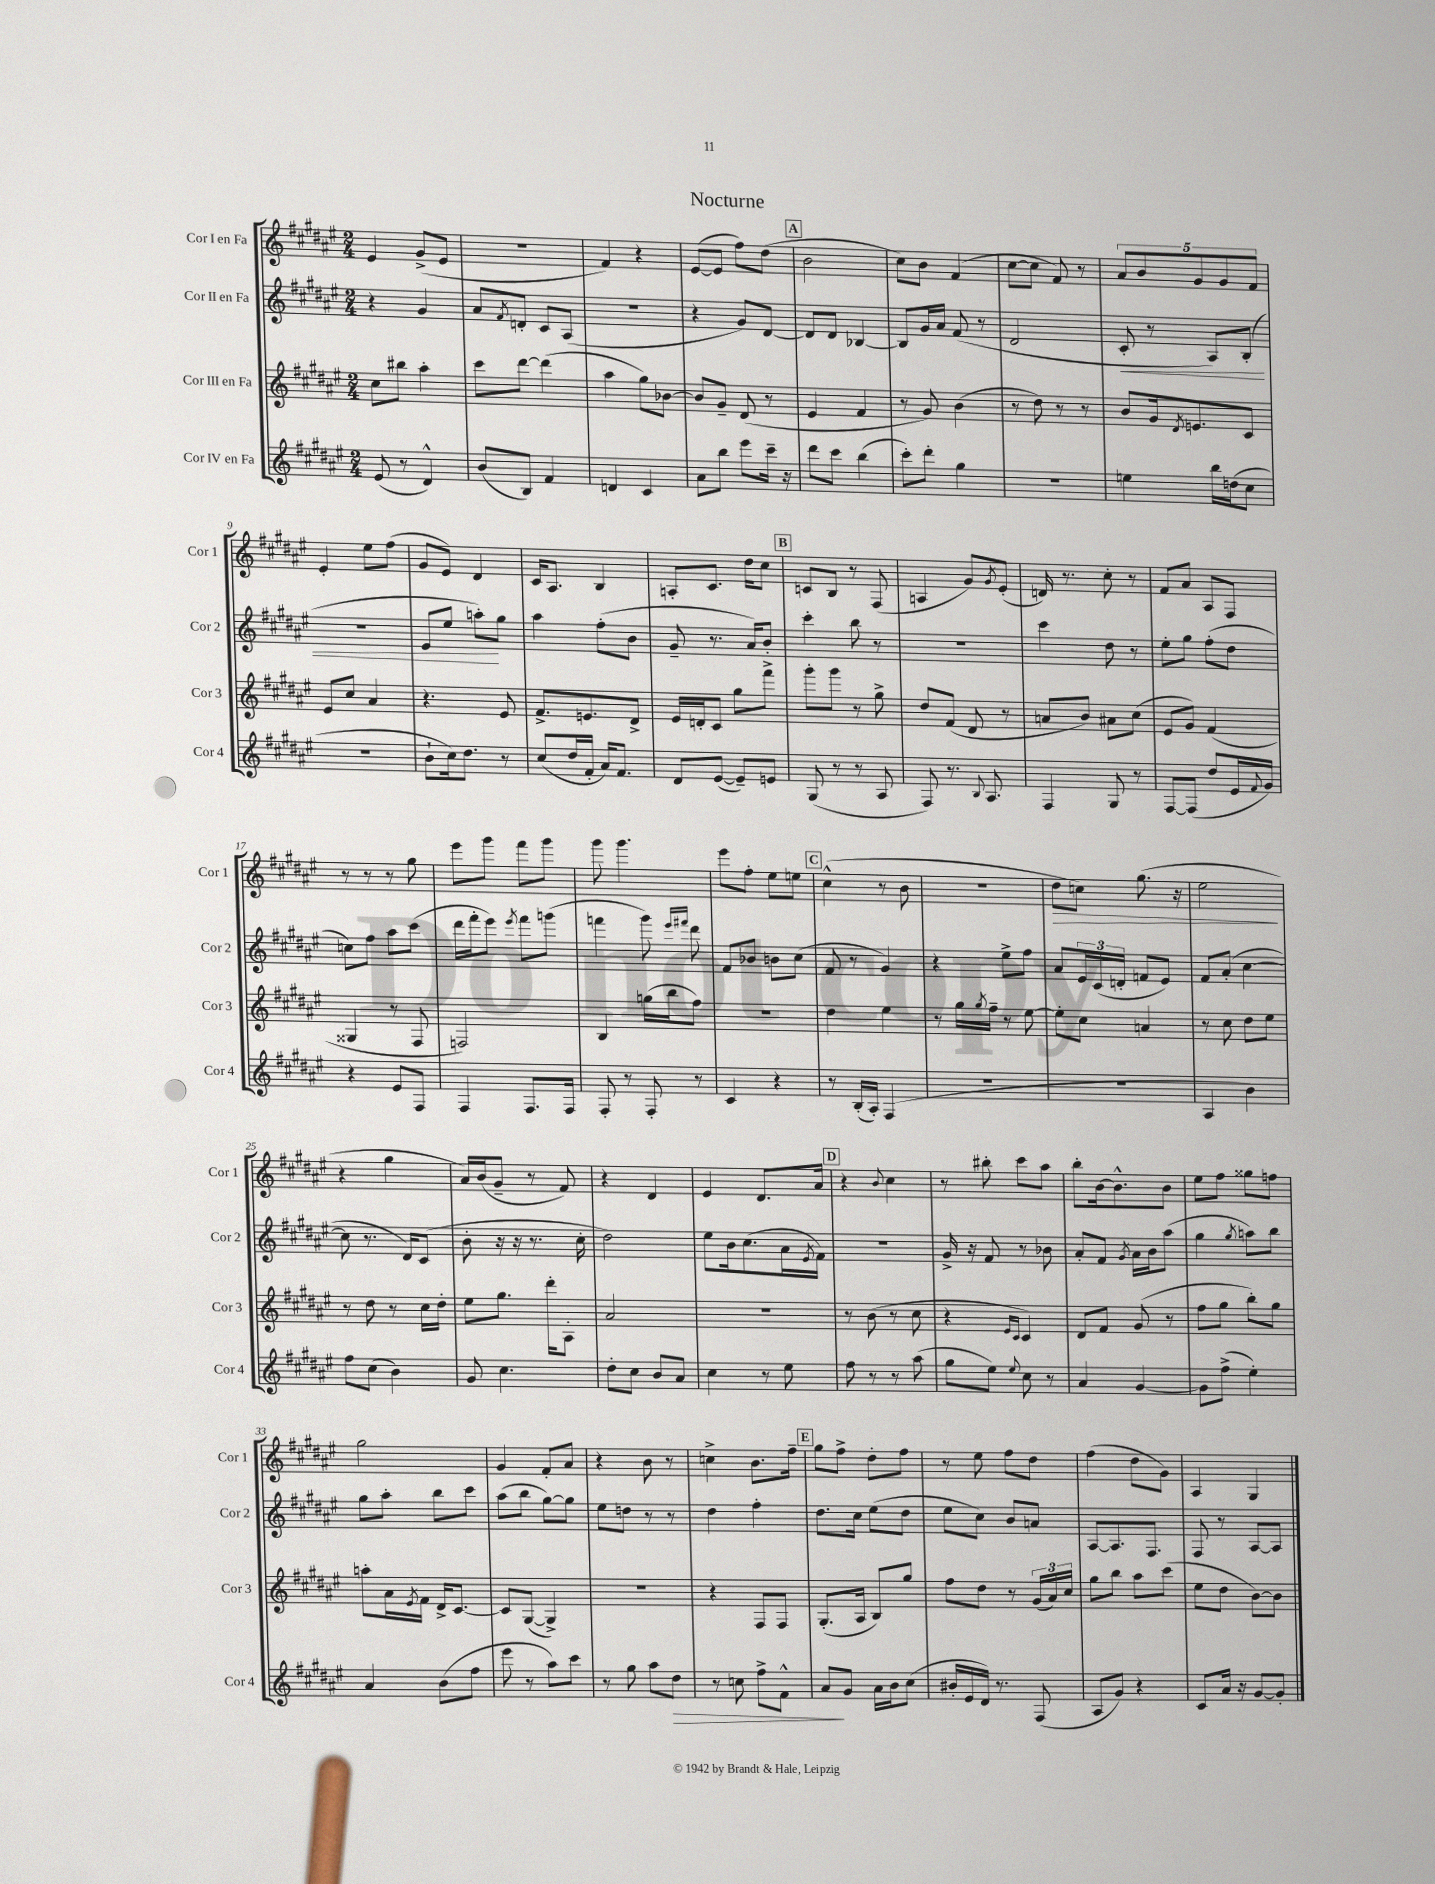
\header { title = "Nocturne" }
<<
\new StaffGroup <<
\new Staff = "s0" \with { instrumentName = "Cor I en Fa" shortInstrumentName = "Cor 1" } {
    \clef treble \key fis \major \numericTimeSignature \time 2/4
    eis'4 gis'8->( eis'8 |
    r2 |
    fis'4) r4 |
    eis'8~( eis'8 fis''8) dis''8( |
    \mark \markup { \box "A" } b'2 |
    cis''8) b'8 fis'4( |
    cis''8~ cis''8 fis'8) r8 |
    \tuplet 5/4 { ais'8 b'8 gis'8 gis'8 fis'8 } |
    eis'4-. eis''8 fis''8( |
    gis'8 eis'8) dis'4 |
    cis'16 ais8. b4 |
    a8-. cis'8. dis''16 cis''8 |
    \mark \markup { \box "B" } c'8 b8 r8 fis8( |
    a4 gis'8) \acciaccatura { gis'8 } eis'8-.( |
    d'16) r8. cis''8-. r8 |
    fis'8 ais'8 ais8 fis8 |
    r8 r8 r8 gis''8 |
    eis'''8 gis'''8 fis'''8 gis'''8 |
    gis'''8 gis'''4. |
    eis'''8 fis''8-. eis''8 e''8 |
    \mark \markup { \box "C" } cis''4-^( r8 b'8 |
    r2 |
    dis''8\> c''8) gis''8.( r16 |
    eis''2\! |
    r4 gis''4 |
    ais'16) b'16( gis'8-- r8 fis'8) |
    r4 dis'4 |
    eis'4 dis'8. ais'16 |
    \mark \markup { \box "D" } r4 \appoggiatura { b'8 } cis''4 |
    r8 bis''8-. cis'''8 ais''8 |
    b''8-. b'16~ b'8.-^ b'8 |
    eis''8 fis''8 gisis''8 f''8 |
    gis''2 |
    gis'4 fis'8-. ais'8 |
    r4 b'8 r8 |
    c''4-> b'8. fis''16-- |
    \mark \markup { \box "E" } gis''8 fis''8-> dis''8-. fis''8 |
    r8 eis''8 fis''8 dis''8 |
    fis''4( dis''8 gis'8) |
    ais4 gis4 \bar "|." |
}
\new Staff = "s1" \with { instrumentName = "Cor II en Fa" shortInstrumentName = "Cor 2" } {
    \clef treble \key fis \major \numericTimeSignature \time 2/4
    r4 gis'4 |
    ais'8 \acciaccatura { fis'8 } d'8-. cis'8 ais8( |
    R2 |
    r4 gis'8) dis'8~ |
    \mark \markup { \box "A" } dis'8 dis'8 bes4~ |
    bes8 gis'16 ais'16 fis'8( r8 |
    dis'2 |
    cis'8-.\< r8 ais8) b8-.( |
    r2 |
    eis'8 eis''8 a''8-.\!) gis''8 |
    ais''4 fis''8-.( b'8 |
    gis'8-- r8. ais'16) b'8-. |
    \mark \markup { \box "B" } cis'''4-. b''8 r8 |
    R2 |
    cis'''4 dis''8 r8 |
    eis''8-. gis''8 fis''8-.( dis''8 |
    c''8) fis''8 ais''8 cis'''8( |
    dis'''16 fis'''16-. eis'''8) \acciaccatura { eis'''8 } fis'''8 g'''8( |
    f'''4 gis'''8) \grace { eis'''16 fis'''16 } dis'''8 |
    fis'8 bes'8 b'8 cis''8( |
    \mark \markup { \box "C" } fis'8 r8 gis'4) |
    r4 eis''8-> fis''8 |
    ais'8 \tuplet 3/2 { eis'16 cis'16( d'16-. } f'8 eis'8) |
    fis'8 ais'8-.( cis''4~ |
    cis''8 r8. dis'16) cis'8( |
    b'8-. r16 r16 r8. cis''16-. |
    dis''2) |
    eis''8 b'16 cis''8.( ais'16 \acciaccatura { eis'8 } fis'16) |
    \mark \markup { \box "D" } r2 |
    gis'16-> r16 fis'8 r8 bes'8 |
    ais'8-. fis'8 \acciaccatura { gis'8 } ais'16 b'16 ais''8( |
    gis''4 \acciaccatura { gis''8 } a''8) b''8 |
    gis''8 ais''8-. b''8 cis'''8 |
    ais''8( b''8 gis''8~) gis''8 |
    eis''8 d''8 r8 r8 |
    dis''4 fis''4-. |
    \mark \markup { \box "E" } dis''8. cis''16 eis''8( dis''8 |
    eis''8 cis''8) b'8 a'8 |
    ais8~ ais8. fis8. |
    fis8 r8 ais8~ ais8 \bar "|." |
}
\new Staff = "s2" \with { instrumentName = "Cor III en Fa" shortInstrumentName = "Cor 3" } {
    \clef treble \key fis \major \numericTimeSignature \time 2/4
    cis''8 bis''8 ais''4-. |
    cis'''8 dis'''8~ dis'''4( |
    ais''4 gis''8) bes'8~ |
    bes'8 gis'8-- dis'8( r8 |
    \mark \markup { \box "A" } eis'4 fis'4 |
    r8 gis'8) b'4( |
    r8 dis''8) r8 r8 |
    b'8 gis'16 \acciaccatura { dis'8 } e'8. cis'8 |
    eis'8 cis''8 ais'4 |
    r4. eis'8 |
    fis'8.-> e'8. dis'8-> |
    eis'16 d'16-. cis'8 gis''8 fis'''8-> |
    \mark \markup { \box "B" } gis'''8-. gis'''8 r8 gis''8-> |
    dis''8 fis'8( dis'8 r8 |
    a'8 b'8) ais'8 cis''8( |
    eis'8 gis'8) fis'4( |
    gisis4 r8 fis8 |
    f2) |
    b4 g''16( b''16 fis''8) |
    r2 |
    \mark \markup { \box "C" } dis''4 eis''4 |
    r8 gis''16 \acciaccatura { gis''8 } fis''16-- r8 eis''8~ |
    eis''8-. cis''8 a'4 |
    r8 cis''8 dis''8 eis''8 |
    r8 dis''8 r8 cis''16 dis''16-. |
    eis''8 gis''8. dis'''16-. ais8-. |
    ais'2 |
    r2 |
    \mark \markup { \box "D" } r8 b'8( r8 cis''8 |
    r4 \grace { eis'16 cis'16 } cis'4) |
    dis'8 fis'8 gis'8( r8 |
    fis''8 gis''8 b''8-.) gis''8 |
    a''8-. ais'16 \acciaccatura { eis'8 } fis'16 dis'16-> cis'8.~ |
    cis'8 gis8~( gis4->) |
    r2 |
    r4 fis8 fis8 |
    \mark \markup { \box "E" } gis8.-.( ais16 b8) gis''8 |
    fis''8 dis''8 r8 \tuplet 3/2 { gis'16( ais'16) cis''16 } |
    gis''8 b''8 ais''8 cis'''8( |
    eis''8 dis''8 b'8~) b'8 \bar "|." |
}
\new Staff = "s3" \with { instrumentName = "Cor IV en Fa" shortInstrumentName = "Cor 4" } {
    \clef treble \key fis \major \numericTimeSignature \time 2/4
    eis'8( r8 dis'4-^) |
    b'8( b8) fis'4 |
    d'4 cis'4 |
    ais'8 b''8 eis'''8 cis'''16-- r16 |
    \mark \markup { \box "A" } dis'''8 cis'''8 b''4( |
    cis'''8-.) dis'''8-. gis''4 |
    r2 |
    e''4 b''16 d''16( cis''8 |
    r2 |
    b'8-! cis''16) dis''8. r8 |
    cis''8( dis''16 fis'16-. ais'16) fis'8. |
    dis'8 eis'8~( eis'8--) e'8 |
    \mark \markup { \box "B" } gis8( r8 r8 ais8 |
    fis8) r8. \appoggiatura { b8 } ais8. |
    fis4 gis8 r8 |
    fis8~ fis8( dis''8 eis'16 \appoggiatura { fis'8 } gis'16) |
    r4 eis'8 fis8 |
    fis4 fis8. fis16 |
    fis8-. r8 fis8-. r8 |
    cis'4 r4 |
    \mark \markup { \box "C" } r8 b16-.( ais16-.) fis4( |
    R2 |
    R2 |
    ais4 b'4) |
    fis''8 cis''8( b'4) |
    gis'8 cis''4. |
    dis''8-. cis''8 b'8 ais'8 |
    cis''4 r8 eis''8 |
    \mark \markup { \box "D" } fis''8 r8 r8 ais''8( |
    gis''8 eis''8) \appoggiatura { eis''8 } cis''8 r8 |
    ais'4 gis'4~ |
    gis'8 fis''8->( eis''4-.) |
    ais'4 b'8( fis''8 |
    eis'''8 r8 ais''8) cis'''8 |
    r8 gis''8 ais''8 dis''8\> |
    r8 c''8 fis''8-> fis'8-^ |
    \mark \markup { \box "E" } ais'8\! gis'8 ais'16 b'16 cis''8( |
    bis'16-. eis'16 dis'16) r8. fis8( |
    ais8 gis'8) r4 |
    cis'8 ais'16 r16 gis'8~ gis'8-. \bar "|." |
}
>>
>>
